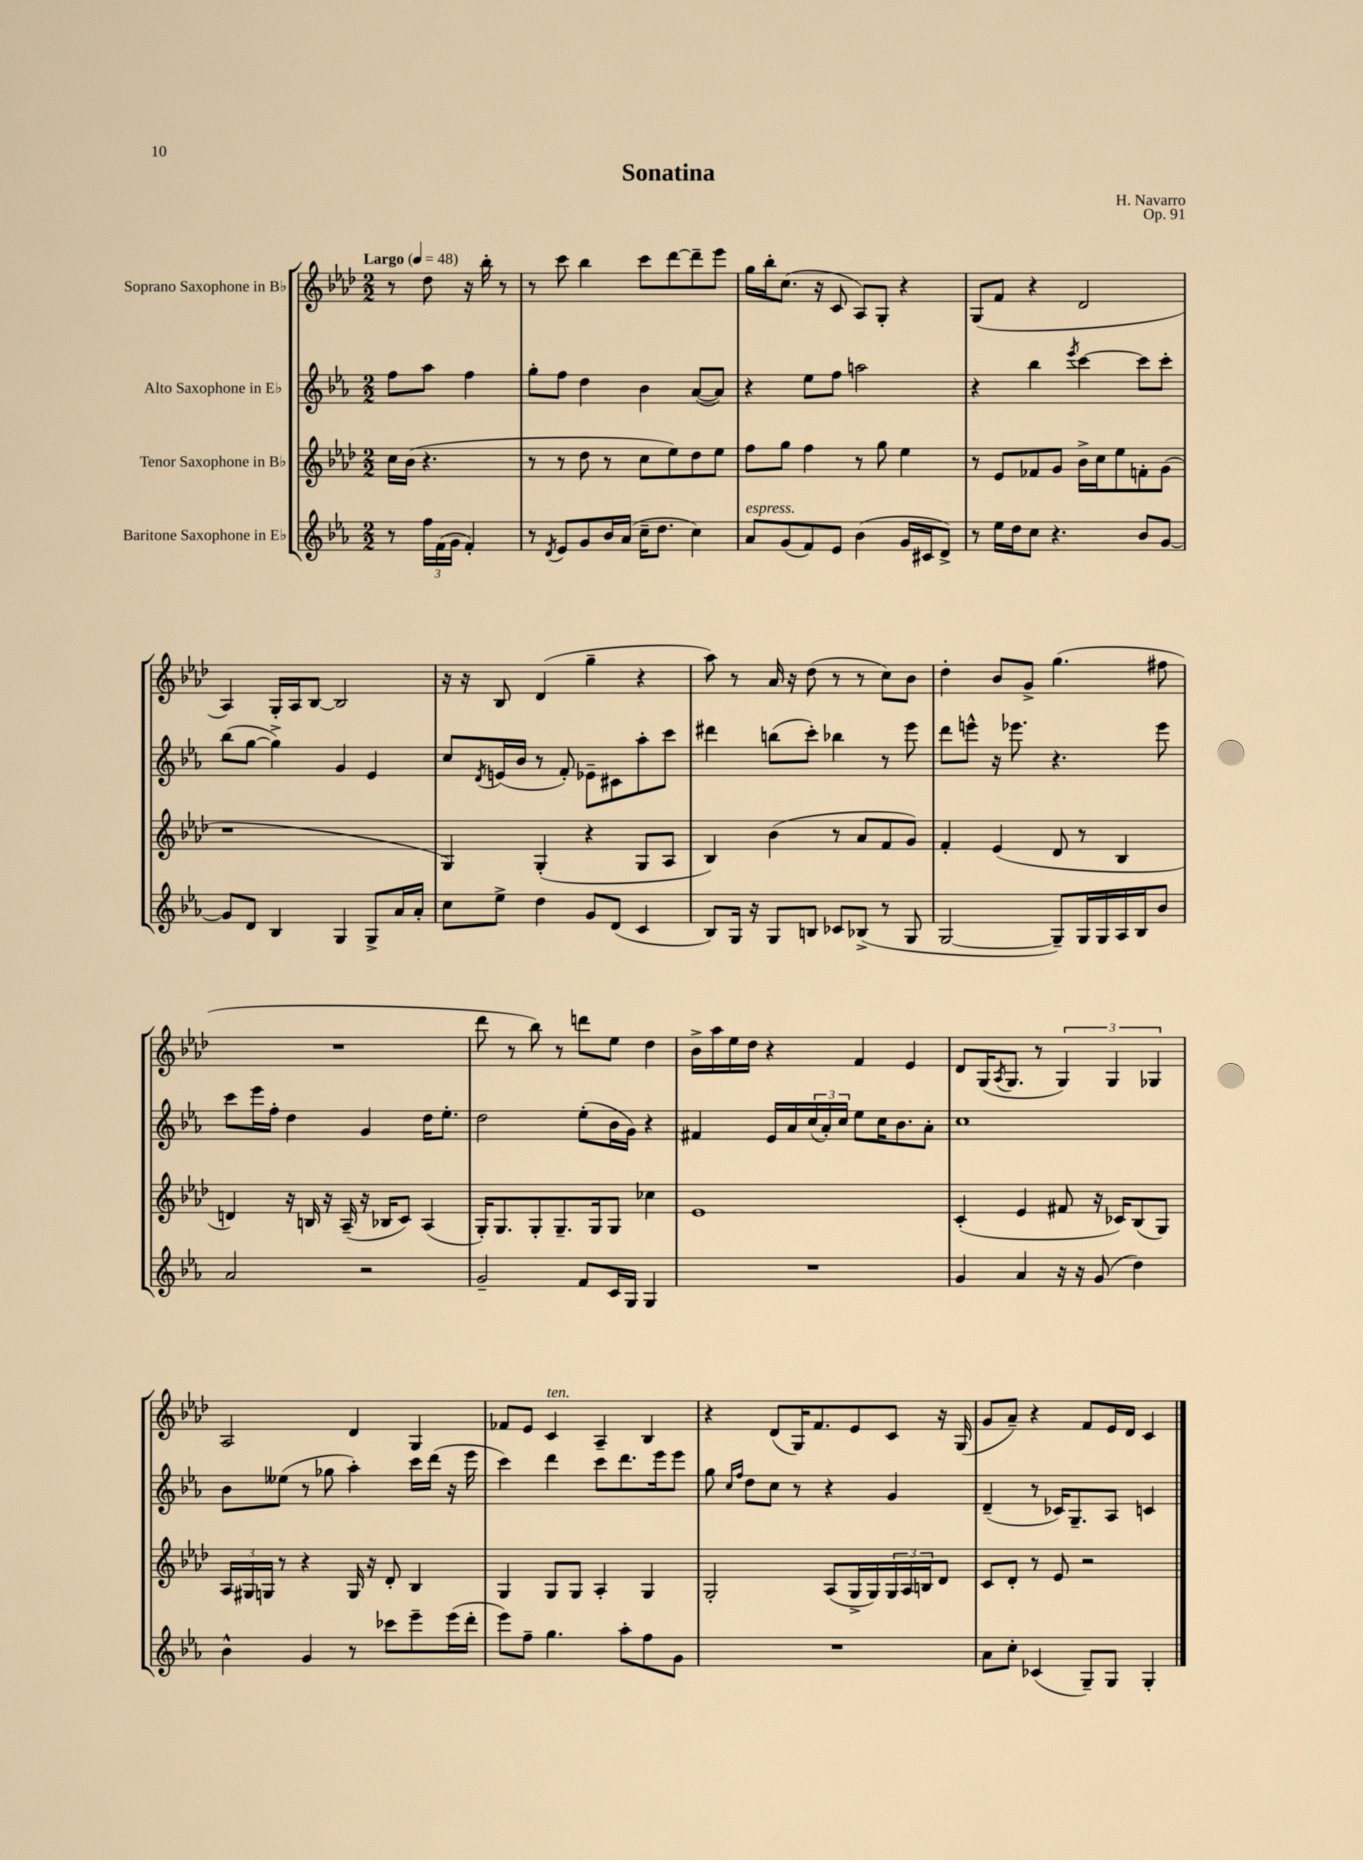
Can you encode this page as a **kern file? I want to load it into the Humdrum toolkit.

**kern	**kern	**kern	**kern
*staff4	*staff3	*staff2	*staff1
*clefG2	*clefG2	*clefG2	*clefG2
*k[b-e-a-]	*k[b-e-a-d-]	*k[b-e-a-]	*k[b-e-a-d-]
*M2/2	*M2/2	*M2/2	*M2/2
*MM48	*MM48	*MM48	*MM48
8r	16cc\LL	8ff\L	8r
.	(16b-\JJ	.	.
24ff\LL	4.r	8aa-\J	8dd-\
(24f\	.	.	.
24g\JJ	.	.	.
4f'/)	.	4ff\	16r
.	.	.	16bb-'\
.	.	.	8r
=	=	=	=
8r	8r	8gg'\L	8r
8qd/	.	.	.
8e-/L	8r	8ff\J	8ccc\
8g/	8dd-\	4dd\	4bb-\
16b-/L	8r	.	.
(16a-/JJ	.	.	.
16cc~\LK	8cc\L	4b-\	8ccc\L
8.dd\J	.	.	.
.	8ee-\)	.	[8ddd-\
4cc\)	8dd-\	([8a-/L	8ddd-~\]
.	8ee-\J	8a-/]J)	8eee-\J
=	=	=	=
8a-/L	8ff\L	4r	16gg\LL
.	.	.	16bb-'\J
(8g/	8gg\J	.	(8.cc\J
8f/)	4ff\	8ee-\L	.
.	.	.	16r
8e-/J	.	8ff\J	8c/
(4b-\	8r	2aa\	8A-/L)
.	8gg\	.	8G'/J
16g/LL	4ee-\	.	4r
16c#/J	.	.	.
8d^/J)	.	.	.
=	=	=	=
8r	8r	4r	(8G/L
16ee-\LL	8e-/L	.	8f/J
16dd\J	.	.	.
8cc\J	8f-/	4bb-\	4r
4.r	8g/J	.	.
.	.	8qeee-/	.
.	16b-^\LL	[4ccc\	2d-/
.	16cc\J	.	.
.	8ee-\	.	.
8b-/L	8f'\	8ccc\]L	.
[8g/J	(8g\J	8ccc'\J	.
=	=	=	=
8g/]L	1r	(8bb-\L	4A-/)
8d/J	.	[8gg\J	.
4B-/	.	4gg^\])	16G'/LL
.	.	.	16A-/J
.	.	.	[8B-/J
4G/	.	4g/	2B-/]
8G^/L	.	4e-/	.
16a-/L	.	.	.
16a-'/JJ	.	.	.
=	=	=	=
8cc\L	4G/)	8cc/L	16r
.	.	.	16r
.	.	8qd/	.
8ee-^\J	.	(16e/L	8B-/
.	.	16b-/JJ	.
4dd\	(4G'/	8r	(4d-/
.	.	8f'/)	.
8g/L	4r	8e-~\L	4gg~\
(8d/J	.	8c#\	.
4c/	8G/L	8aa-'\	4r
.	8A-/J	8ccc\J	.
=	=	=	=
8B-/L)	4B-/)	4ddd#\	8aa-\)
16G/Jk	.	.	8r
16r	.	.	.
8G/L	(4b-\	(8bb\L	16a-/
.	.	.	16r
8B/J	.	8ccc'\J)	(8dd-\
8c-/L	8r	4bb-\	8r
(8B-^/J	8a-/L	.	8r
8r	8f/	8r	8cc\L)
8G/	8g/J)	8eee-\	8b-\J
=	=	=	=
[2G/	4f'/	8ddd\L	4dd-'\
.	.	8eee^^\J	.
.	(4e-/	16r	8b-/L
.	.	8.eee-\	.
.	.	.	8g^/J
8G~/]L)	8d-/	4.r	(4.gg\
16G/L	8r	.	.
16G/	.	.	.
16A-/	4B-/	.	.
16B-/J	.	.	.
8b-/J	.	8eee-\	8ff#\
=	=	=	=
2a-/	4d/)	8ccc\L	1r
.	.	16eee-\L	.
.	.	16ff'\JJ	.
.	16r	4dd\	.
.	16B/	.	.
.	16r	.	.
.	(16A-~/	.	.
2r	16r	4g/	.
.	16B-/LK	.	.
.	8c/J)	.	.
.	(4A-/	16dd\LK	.
.	.	8.ee-'\J	.
=	=	=	=
2g~/	16G'/LK)	2dd\	8ddd-\
.	8.G/	.	.
.	.	.	8r
.	8G'/	.	8bb-\)
.	8.G~/	.	8r
8f/L	.	(8ee-'\L	8ddd\L
.	16G/k	.	.
16c/L	8G/J	16b-\L	8ee-\J
16G/JJ	.	16g\JJ)	.
4G/	4cc-\	4r	4dd-\
=	=	=	=
1r	1e-	4f#/	16b-^\LL
.	.	.	16aa-\
.	.	.	16ee-\
.	.	.	16dd-\JJ
.	.	16e-/LL	4r
.	.	16a-/	.
.	.	(24cc/	.
.	.	24a-'/)	.
.	.	24cc/JJ	.
.	.	8ee-\L	4f/
.	.	16cc\K	.
.	.	8.b-\	.
.	.	.	4e-/
.	.	8a-'\J	.
=	=	=	=
4g/	(4c'/	1cc	8d-/L
.	.	.	(16G/K
.	.	.	8qA-/
.	.	.	8.G/J
4a-/	4e-/	.	.
.	.	.	8r
16r	8f#/	.	6G/)
16r	.	.	.
(8g/	16r	.	.
.	.	.	6G/
.	16c-/LK)	.	.
4dd\)	(8B-/	.	.
.	.	.	6G-/
.	8G/J)	.	.
=	=	=	=
4b-^^\	24A-/LL	8b-\L	2A-/
.	24G#/	.	.
.	24G/JJ	.	.
.	8r	(8ee--\J	.
4g/	4r	8r	.
.	.	8gg-\	.
8r	16G/	4aa-'\)	4d-/
.	16r	.	.
8ccc-\L	8d-'/	.	.
8eee-~\	4B-/	16ccc\LL	4G/
.	.	(16ddd\JJ	.
(16eee-\L	.	16r	.
16ddd'\JJ	.	16eee-\	.
=	=	=	=
8eee-\L)	4G/	4ccc\)	8f-/L
8ff~\J	.	.	8e-/J
4.gg\	8G/L	4ddd\	4c/
.	8G/J	.	.
.	4A-'/	8ccc\L	4A-~/
8aa-'\L	.	8.ddd\	.
8ff\	4G/	.	4B-/
.	.	16eee-\k	.
8g\J	.	8eee-\J	.
=	=	=	=
1r	2G'/	8gg\	4r
.	.	16qqcc/LL	.
.	.	16qqff/JJ	.
.	.	8dd\L	.
.	.	8cc\J	(8d-/L
.	.	8r	16G/K)
.	.	.	8.f/
.	(8A-/L	4r	.
.	16G^/L	.	8e-/
.	16G/)	.	.
.	24G/	4g/	8c/J
.	24A-/	.	.
.	24B/J	.	.
.	8d-/J	.	16r
.	.	.	(16G/
=	=	=	=
8a-\L	8c/L	(4d~/	8g/L
8cc'\J	8d-'/J	.	8a-~/J)
(4c-/	8r	8r	4r
.	8e-/	16c-/LK)	.
.	.	8.G~/	.
8G~/L)	2r	.	8f/L
8G/J	.	8A-/J	16e-/L
.	.	.	16d-/JJ
4G'/	.	4c/	4c/
==	==	==	==
*-	*-	*-	*-
